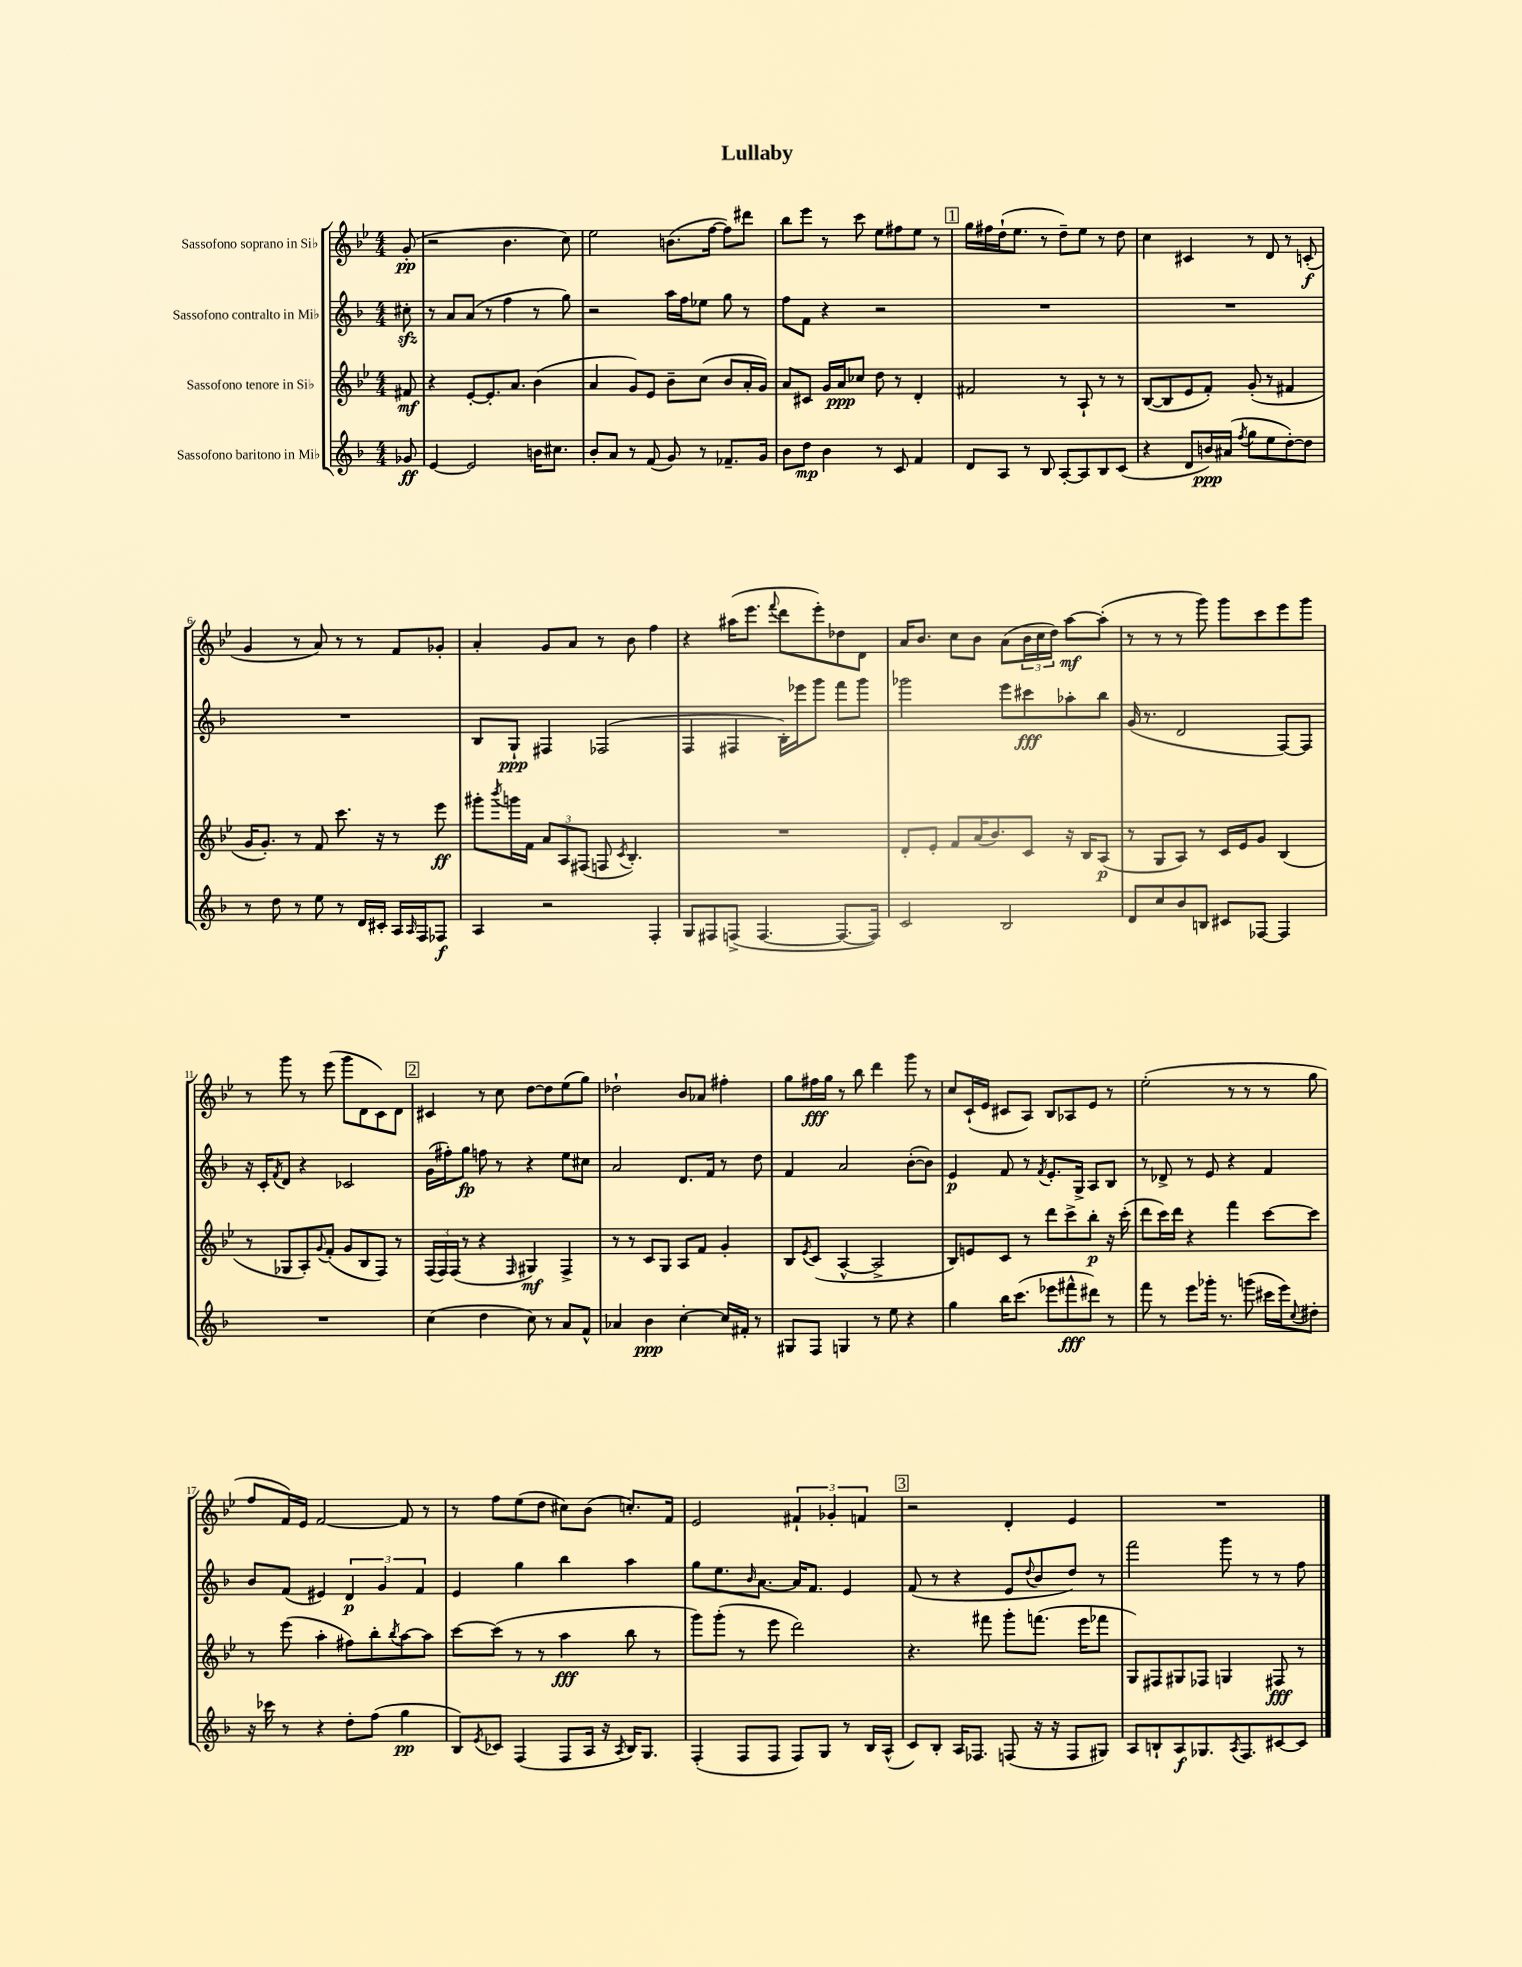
\header { title = "Lullaby" }
<<
\new StaffGroup <<
\new Staff = "s0" \with { instrumentName = "Sassofono soprano in Sib" } {
    \clef treble \key bes \major \numericTimeSignature \time 4/4 \partial 8
    g'8-.\pp( |
    r2 bes'4. c''8) |
    ees''2 b'8.( f''16~ f''8) dis'''8 |
    bes''8 ees'''8 r8 c'''8 ees''8 fis''8 ees''8 r8 |
    \mark \markup { \box "1" } g''16 fis''16 d''16-!( ees''8. r8 d''8--) ees''8 r8 d''8 |
    c''4 cis'4 r8 d'8 r8 c'8-.\f( |
    g'4 r8 a'8) r8 r8 f'8 ges'8-. |
    a'4-. g'8 a'8 r8 bes'8 f''4 |
    r4 ais''16( ees'''8. \appoggiatura { f'''8 } d'''8 ees'''8-.) des''8 d'8 |
    a'16 bes'8. c''8 bes'8 a'8( \tuplet 3/2 { bes'16 c''16 d''16) } a''8~\mf a''8-.( |
    r8 r8 r8 g'''8) g'''8 c'''8 ees'''8 g'''8 |
    r8 g'''8 r8 ees'''8( g'''8 d'8 c'8) d'8 |
    \mark \markup { \box "2" } cis'4 r8 c''8 d''8~ d''8 ees''8( g''8) |
    des''2-! bes'8 aes'8 fis''4-. |
    g''8 fis''16\fff g''16 r8 bes''8 d'''4 g'''8 r8 |
    c''8 c'16-!( ees'16 cis'8 a8) bes8 aes8 ees'8 r8 |
    ees''2-.( r8 r8 r8 g''8 |
    f''8 f'16) ees'16 f'2~ f'8 r8 |
    r8 f''8 ees''8( d''8 cis''8) bes'8( c''8.-.) f'16 |
    ees'2 \tuplet 3/2 { fis'4-! ges'4-. f'4 } |
    \mark \markup { \box "3" } r2 d'4-. ees'4 |
    R1 \bar "|." |
}
\new Staff = "s1" \with { instrumentName = "Sassofono contralto in Mib" } {
    \clef treble \key f \major \numericTimeSignature \time 4/4 \partial 8
    cis''8-.\sfz |
    r8 a'8 a'8( r8 f''4 r8 g''8) |
    r2 a''16 f''16 ees''8 g''8 r8 |
    f''8 f'8 r4 r2 |
    \mark \markup { \box "1" } R1 |
    R1 |
    R1 |
    bes8 g8-!\ppp fis4 fes2( |
    f4 fis4 bes16-.) ees'''16 g'''8 f'''8 g'''8 |
    ges'''2 e'''8 cis'''8\fff aes''8-. bes''8 |
    g'16( r8. d'2 f8~) f8 |
    r16 c'16-. \acciaccatura { f'8 } d'8 r4 ces'2 |
    \mark \markup { \box "2" } g'16( fis''16-.) g''8\fp f''8 r8 r4 e''8 cis''8 |
    a'2 d'8. f'16 r8 d''8 |
    f'4 a'2 bes'8~-.( bes'8) |
    e'4\p f'8 r8 \acciaccatura { f'8 } e'8.-. g16-> a8 bes8 |
    r8 des'8-> r8 e'8 r4 f'4 |
    bes'8 f'8( eis'4) \tuplet 3/2 { d'4\p g'4 f'4 } |
    e'4 g''4 bes''4 a''4 |
    g''8 e''8. \grace { bes'16 } a'8.~ a'16 f'8. e'4 |
    \mark \markup { \box "3" } f'8( r8 r4 e'8 \appoggiatura { d''8 } bes'8 d''8) r8 |
    f'''2 g'''8 r8 r8 f''8 \bar "|." |
}
\new Staff = "s2" \with { instrumentName = "Sassofono tenore in Sib" } {
    \clef treble \key bes \major \numericTimeSignature \time 4/4 \partial 8
    fis'8\mf |
    r4 ees'8~-. ees'8.-. a'8. bes'4( |
    a'4 g'8) ees'8 bes'8-- c''8( bes'8 a'16-. g'16) |
    a'8 cis'8 g'16 a'16\ppp ces''8 d''8 r8 d'4-. |
    \mark \markup { \box "1" } fis'2 r8 a8-! r8 r8 |
    bes8~( bes8 ees'8 f'8-.) g'8-.( r8 fis'4 |
    g'16 g'8.-.) r8 f'8 c'''8. r16 r8 ees'''8\ff |
    gis'''8-. \acciaccatura { bes'''8 } g'''16 f'16 \tuplet 3/2 { a'8 a8 fis8( } f8 \acciaccatura { c'8 } bes4.-.) |
    R1 |
    d'8-. ees'8-. f'8 a'16( bes'8.) c'8 r16 bes16 a8\p( |
    r8 g8 a8) r8 c'16 ees'16 g'8 bes4( |
    r8 ges8 a8-.) \appoggiatura { g'8 } f'8-.( g'8 bes8 f8) r8 |
    \mark \markup { \box "2" } \tuplet 3/2 { f16( f16) f16( } r8 r4 \grace { f16 } gis4\mf) f4-> |
    r8 r8 c'8 g8 a8 f'8 g'4-. |
    bes8 \acciaccatura { ees'8 } c'8( a4~-^ a2-> |
    bes8) e'8 c'8 r8 d'''8 c'''8-> bes''8-.\p r16 c'''16-.( |
    d'''8 c'''16) d'''16 r4 f'''4 c'''8~ c'''8 |
    r8 ees'''8( a''4-. fis''8) bes''8-. \acciaccatura { bes''8 } a''8~ a''8 |
    c'''8~ c'''8( r8 r8 a''4\fff bes''8 r8 |
    g'''8) g'''8-.( r8 ees'''8 d'''2) |
    \mark \markup { \box "3" } r4. fis'''8 g'''8-. f'''8.( ees'''16 fes'''8 |
    g8) fis8 gis8 fes8 g4 fis8\fff r8 \bar "|." |
}
\new Staff = "s3" \with { instrumentName = "Sassofono baritono in Mib" } {
    \clef treble \key f \major \numericTimeSignature \time 4/4 \partial 8
    ges'8\ff |
    e'4~ e'2 b'16 cis''8. |
    bes'8-. a'8 r8 f'8( g'8) r8 fes'8.-- g'16 |
    bes'8 d''8\mp bes'4 r8 c'8 f'4 |
    \mark \markup { \box "1" } d'8 a8 r8 bes8 a8~-. a8 bes8 c'8( |
    r4 d'8 b'16\ppp) ais'16( \acciaccatura { f''8 } g''8 e''8 d''8~-.) d''8 |
    r8 d''8 r8 e''8 r8 d'16 cis'16-. a16 \grace { a16 } f16 fes8\f |
    a4 r2 f4-. |
    g8 fis8 f8->( f4.~ f8.~ f16) |
    c'2 bes2 |
    d'8 c''8 bes'8 b8 cis'8 fes8~ fes4 |
    R1 |
    \mark \markup { \box "2" } c''4( d''4 c''8) r8 a'8 f'8-^ |
    aes'4 bes'4\ppp c''4~-. c''16 fis'16-. r8 |
    gis8 f8 g4 r8 e''8 r4 |
    g''4 bes''16 c'''8.( ees'''8 fis'''8-^\fff dis'''8) r8 |
    f'''8 r8 e'''8 ges'''16-. r8. g'''8( cis'''16 e'''16) \appoggiatura { c''8 } dis''8-. |
    r16 ces'''16 r8 r4 d''8-. f''8( g''4\pp |
    bes8) \acciaccatura { e'8 } ces'8 f4( f8 a16 r16 \acciaccatura { a8 } bes16) g8. |
    f4-.( f8 f8 f8) g8 r8 bes16 a16-^( |
    \mark \markup { \box "3" } c'8) bes8-. a16 fes8. f8( r16 r16 f8 gis8) |
    a8 b8-! a8\f ges8. \acciaccatura { a8 } f8. cis'8~ cis'8 \bar "|." |
}
>>
>>
